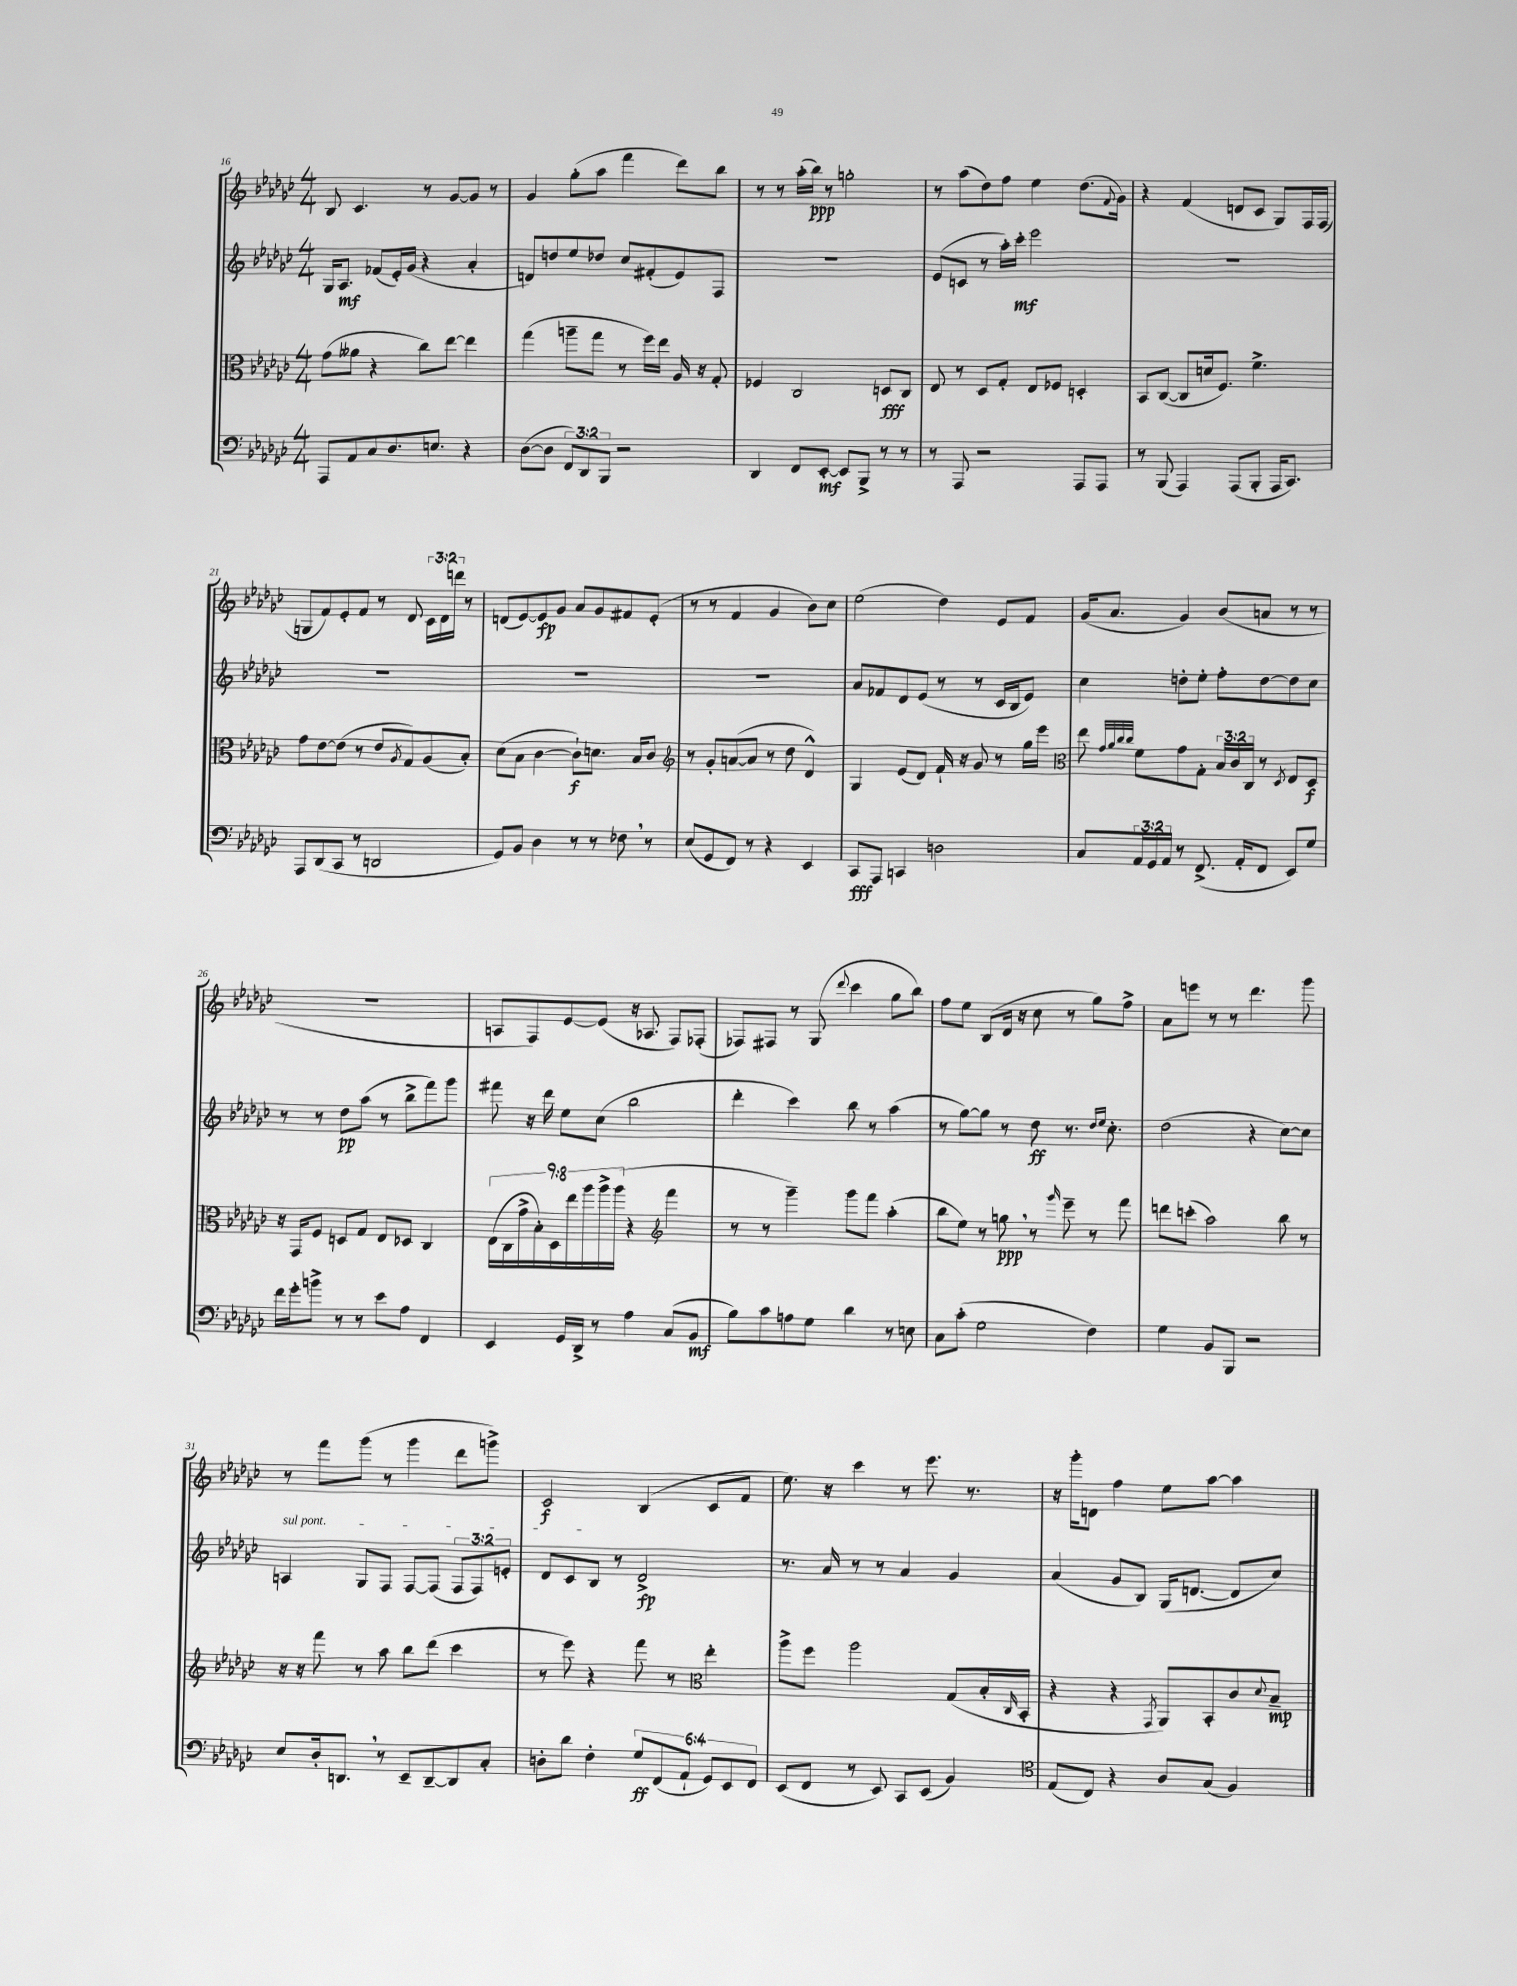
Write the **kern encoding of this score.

**kern	**dynam	**kern	**dynam	**kern	**dynam	**kern	**dynam
*part4	*part4	*part3	*part3	*part2	*part2	*part1	*part1
*staff4	*staff4	*staff3	*staff3	*staff2	*staff2	*staff1	*staff1
*clefF4	*	*clefC3	*	*clefG2	*	*clefG2	*
*k[b-e-a-d-g-c-]	*	*k[b-e-a-d-g-c-]	*	*k[b-e-a-d-g-c-]	*	*k[b-e-a-d-g-c-]	*
*M4/4	*	*M4/4	*	*M4/4	*	*M4/4	*
=16	=16	=16	=16	=16	=16	=16	=16
8AAA-/L	.	(8g-\L	.	16G-/KL	.	8B-/	.
.	.	.	.	8.A-/J	mf	.	.
8AA-/	.	8a--X\J	.	.	.	4.c-/	.
8C-/	.	4r	.	(8f-X/L	.	.	.
8.D-/	.	.	.	16e-'/L)	.	.	.
.	.	.	.	(16g-/JJ	.	.	.
.	.	8cc-\L)	.	4r	.	8r	.
8.En/J	.	.	.	.	.	.	.
.	.	[8ee-\J	.	.	.	[8g-/L	.
4r	.	4ee-\]	.	4a-'/	.	8g-/J]	.
.	.	.	.	.	.	8r	.
=17	=17	=17	=17	=17	=17	=17	=17
([8D-\L	.	(4gg-\	.	8dn/L)	.	4g-/	.
8D-\J]	.	.	.	8ddn/	.	.	.
12FF/L)	.	8aan~\L	.	8ee-/	.	(8gg-'\L	.
12DD-/	.	.	.	.	.	.	.
.	.	8gg-\J	.	8dd-X/J	.	8aa-\J	.
12BBB-/J	.	.	.	.	.	.	.
2r	.	8r	.	8cc-/L	.	4fff\	.
.	.	16ff\LL)	.	(8f#X'/	.	.	.
.	.	16ee-\JJ	.	.	.	.	.
.	.	16A-/	.	8e-/)	.	8ddd-\L)	.
.	.	16r	.	.	.	.	.
.	.	8G-'/	.	8F/J	.	8bb-\J	.
=18	=18	=18	=18	=18	=18	=18	=18
4DD-/	.	4F-X/	.	1r	.	8r	.
.	.	.	.	.	.	8r	.
8FF/L	.	2C-/	.	.	.	(16aa-'\LL	.
.	.	.	.	.	.	16bb-\JJ)	ppp
[8EE-'/J	mf	.	.	.	.	8r	.
8EE-/L]	.	.	.	.	.	2ggn'\	.
8BBB-^/J	.	.	.	.	.	.	.
8r	.	8Dn/L	fff	.	.	.	.
8r	.	8C-/J	.	.	.	.	.
=19	=19	=19	=19	=19	=19	=19	=19
8r	.	8E-/	.	(8e-/L	.	8r	.
8AAA-/	.	8r	.	8cn/J	.	(8aa-\L	.
2r	.	8D-/L	.	8r	.	8dd-\)	.
.	.	8G-'/J	.	16aa-'\LL)	.	8ff\J	.
.	.	.	.	16ccc-'\JJ	mf	.	.
.	.	8E-/L	.	2eee-\	.	4ee-\	.
.	.	8F-X/J	.	.	.	.	.
8AAA-/L	.	4Dn'/	.	.	.	(8.dd-\L	.
8AAA-/J	.	.	.	.	.	.	.
.	.	.	.	.	.	8qqf/	.
.	.	.	.	.	.	16g-\Jk)	.
=20	=20	=20	=20	=20	=20	=20	=20
8r	.	8BB-/L	.	1r	.	4r	.
(8BBB-/	.	([8C-/J	.	.	.	.	.
4AAA-/)	.	8C-/L]	.	.	.	(4f/	.
.	.	16dn/k	.	.	.	.	.
.	.	8.F/J)	.	.	.	.	.
(8AAA-/L	.	.	.	.	.	8dn/L	.
8BBB-'/J	.	4.f^\	.	.	.	8c-/J	.
16AAA-/KL	.	.	.	.	.	8G-/L)	.
8.CC-/J)	.	.	.	.	.	.	.
.	.	.	.	.	.	16F/L	.
.	.	.	.	.	.	(16F/JJ	.
!!LO:LB:g=z
=21	=21	=21	=21	=21	=21	=21	=21
8AAA-/L	.	8g-\L	.	1r	.	8Gn/L	.
(8DD-/	.	[8e-\	.	.	.	8f/)	.
8CC-/J	.	(8e-\J]	.	.	.	8e-'/	.
8r	.	8r	.	.	.	8f/J	.
2DDn/	.	8e-/L	.	.	.	8r	.
.	.	8qA-/	.	.	.	.	.
.	.	8G-/)	.	.	.	8d-/	.
.	.	(8A-/	.	.	.	24c-\LL	.
.	.	.	.	.	.	24d-\	.
.	.	.	.	.	.	24dddn\JJ	.
.	.	8B-'/J)	.	.	.	8r	.
=22	=22	=22	=22	=22	=22	=22	=22
8GG-/L)	.	(8d-\L	.	1r	.	(8dn/L	.
8BB-/J	.	8B-\J	.	.	.	[8e-/)	.
4D-\	.	[4c-\	.	.	.	8e-/]	fp
.	.	.	.	.	.	8g-/J	.
8r	.	8c-`\L])	f	.	.	8a-/L	.
8r	.	8.dn\J	.	.	.	8g-/	.
8F-X,\	.	.	.	.	.	8f#X/	.
.	.	16B-/KL	.	.	.	.	.
8r	.	8c-/J	.	.	.	(8e-'/J	.
=23	=23	=23	=23	=23	=23	=23	=23
*	*	*clefG2	*	*	*	*	*
(8E-/L	.	8r	.	1r	.	8r	.
8GG-/	.	8g-'/L	.	.	.	8r	.
8FF/J)	.	([8an/	.	.	.	4f/	.
8r	.	8a/J]	.	.	.	.	.
4r	.	8r	.	.	.	4g-/	.
.	.	8dd-\	.	.	.	.	.
4EE-/	.	4d-^^/)	.	.	.	8b-\L)	.
.	.	.	.	.	.	8cc-\J	.
=24	=24	=24	=24	=24	=24	=24	=24
8CC-/L	fff	4G-/	.	8a-/L	.	(2ee-\	.
8AAA-/J	.	.	.	8f-X/	.	.	.
4CCn/	.	(8e-/L	.	8d-/	.	.	.
.	.	8d-/J)	.	(8e-/J	.	.	.
2Dn\	.	16f`/	.	8r	.	4dd-\)	.
.	.	16r	.	.	.	.	.
.	.	8g-/	.	8r	.	.	.
.	.	8r	.	16c-/LL	.	8e-/L	.
.	.	.	.	16B-/J	.	.	.
.	.	16gg-\LL	.	8e-/J)	.	8f/J	.
.	.	16eee-\JJ	.	.	.	.	.
=25	=25	=25	=25	=25	=25	=25	=25
*	*	*clefC3	*	*	*	*	*
8C-/L	.	8ee-\	.	4cc-\	.	(16g-/KL	.
.	.	.	.	.	.	8.a-/J	.
.	.	32qqg-/LLL	.	.	.	.	.
.	.	32qqa-/	.	.	.	.	.
.	.	32qqcc-/	.	.	.	.	.
.	.	32qqcc-/JJJ	.	.	.	.	.
24AA-/L	.	8f\L	.	.	.	.	.
24GG-/	.	.	.	.	.	.	.
24AA-/JJ	.	.	.	.	.	.	.
8r	.	8g-\	.	8ddn'\L	.	4g-/)	.
(8.FF^/	.	8G-'\J	.	8ee-'\J	.	.	.
.	.	24B-/LL	.	8ff'\L	.	(8b-/L	.
.	.	24c-/	.	.	.	.	.
16AA-'/KL	.	.	.	.	.	.	.
.	.	24C-/JJ	.	.	.	.	.
8FF/J	.	8r	.	[8dd\	.	8an/J	.
.	.	8qD-/	.	.	.	.	.
8EE-/L)	.	8E-/L	.	8dd\]	.	8r	.
8G-/J	.	8D-/J	f	8cc-\J	.	8r	.
!!LO:LB:g=z
=26	=26	=26	=26	=26	=26	=26	=26
16f\LL	.	16r	.	8r	.	1r	.
16g-'\J	.	16GG-/KL	.	.	.	.	.
8bn^\J	.	8F/J	.	8r	.	.	.
8r	.	8Dn/L	.	8dd-\L	pp	.	.
8r	.	8G-/J	.	(8aa-\J	.	.	.
8e-\L	.	8E-/L	.	8r	.	.	.
8A-\J	.	8D-X/J	.	8bb-^\L	.	.	.
4FF/	.	4C-/	.	8fff\)	.	.	.
.	.	.	.	8ggg-\J	.	.	.
=27	=27	=27	=27	=27	=27	=27	=27
4EE-/	.	(18E-\LL	.	8fff#X\	.	8An/L	.
.	.	18C-\	.	.	.	.	.
.	.	18g-^\	.	.	.	.	.
.	.	.	.	16r	.	8F/)	.
.	.	18B-'\)	.	.	.	.	.
.	.	.	.	16ddd-\	.	.	.
.	.	18D-\	.	.	.	.	.
16GG-/LL	.	.	.	8ee-\L	.	[8e-/	.
.	.	18ee-\	.	.	.	.	.
16DD-^/JJ	.	.	.	.	.	.	.
.	.	18aa-\	.	.	.	.	.
8r	.	.	.	(8cc-\J	.	(8e-/J]	.
.	.	18aa-^\	.	.	.	.	.
.	.	(18aa-\JJ	.	.	.	.	.
4A-\	.	4r	.	2bb-\	.	16r	.
.	.	.	.	.	.	8.A-X/	.
*	*	*clefG2	*	*	*	*	*
(8C-/L	.	4fff\	.	.	.	8F/L)	.
8BB-/J	mf	.	.	.	.	(8F-X'/J	.
=28	=28	=28	=28	=28	=28	=28	=28
8B-\L)	.	8r	.	4ddd-'\	.	8F-X/L)	.
8c-\	.	8r	.	.	.	8F#X/J	.
8An\	.	4ggg-~\)	.	4ccc-\)	.	8r	.
8G-\J	.	.	.	.	.	(8G-/	.
.	.	.	.	.	.	8qqddd-/	.
4d-\	.	8ggg-\L	.	8bb-\	.	4ccc-\	.
.	.	8fff\J	.	8r	.	.	.
8r	.	(4aa-'\	.	(4aa-\	.	8gg-\L	.
8En\	.	.	.	.	.	8bb-\J)	.
=29	=29	=29	=29	=29	=29	=29	=29
8C-\L	.	8bb-\L	.	8r	.	8ff\L	.
(8c-'\J	.	8ee-\J)	.	[8gg-\L)	.	8ee-\J	.
2G-\	.	8r	.	8gg-\J]	.	(8B-/L	.
.	.	8ggn,\	ppp	8r	.	16d-/Jk	.
.	.	.	.	.	.	16r	.
.	.	8r	.	8dd-\	ff	8cc-\	.
.	.	16qqggg-/	.	.	.	.	.
.	.	8eee-~\	.	8.r	.	8r	.
4F\)	.	8r	.	.	.	8gg-\L)	.
.	.	.	.	16qqdd-/LL	.	.	.
.	.	.	.	16qqee-/JJ	.	.	.
.	.	.	.	8.cc-'\	.	.	.
.	.	8fff\	.	.	.	8ff^\J	.
=30	=30	=30	=30	=30	=30	=30	=30
4G-\	.	8dddn\L	.	(2dd-\	.	8a-\L	.
.	.	(8cccn'\J	.	.	.	8eeen\J	.
8BB-/L	.	2aa-\)	.	.	.	8r	.
8BBB-/J	.	.	.	.	.	8r	.
2r	.	.	.	4r	.	4.ddd-\	.
.	.	8bb-\	.	[8cc-\L)	.	.	.
.	.	8r	.	8cc-\J]	.	8ggg-\	.
!!LO:LB:g=z
=31	=31	=31	=31	=31	=31	=31	=31
!	!	!	!	!LO:TX:a:i:t=sul pont.	!	!	!
8E-/L	.	16r	.	4An/	.	8r	.
.	.	16r	.	.	.	.	.
16D-'/k	.	8fff\	.	.	.	8fff\L	.
8.DDn,/J	.	.	.	.	.	.	.
.	.	8r	.	8G-/L	.	(8ggg-\J	.
8r	.	8aa-\	.	8F/J	.	8r	.
8EE-~/L	.	8bb-\L	.	[8F/L	.	4ggg-\	.
[8DD~/	.	(8ddd-\J	.	(8F/J]	.	.	.
8DD/]	.	4ccc-\	.	12F/L	.	8ddd-\L	.
.	.	.	.	12F/)	.	.	.
8C-'/J	.	.	.	.	.	8gggn^\J)	.
.	.	.	.	12en'/J	.	.	.
=32	=32	=32	=32	=32	=32	=32	=32
8Dn'\L	.	8r	.	8d-/L	.	2c-/	f
8d-\J	.	8eee-\)	.	8c-/	.	.	.
4F'\	.	4r	.	8B-/J	.	.	.
.	.	.	.	8r	.	.	.
12G-/L	ff	8fff\	.	2d-^/	fp	(4B-/	.
(12FF/	.	.	.	.	.	.	.
.	.	8r	.	.	.	.	.
12AA-`/J	.	.	.	.	.	.	.
*	*	*clefC3	*	*	*	*	*
12GG-/L)	.	4ee-'\	.	.	.	8c-/L	.
12EE-/	.	.	.	.	.	.	.
.	.	.	.	.	.	8f/J	.
12FF/J	.	.	.	.	.	.	.
=33	=33	=33	=33	=33	=33	=33	=33
(8EE-/L	.	8aa-^\L	.	8.r	.	8.ee-\)	.
8FF/J	.	8ff\J	.	.	.	.	.
.	.	.	.	16a-/	.	16r	.
8r	.	2aa-\	.	8r	.	4ccc-\	.
8EE-/)	.	.	.	8r	.	.	.
8CC-/L	.	.	.	4a-/	.	8r	.
(8EE-/J	.	.	.	.	.	8.eee-\	.
4BB-/)	.	(8G-/L	.	4g-/	.	.	.
.	.	.	.	.	.	8.r	.
.	.	16B-'/L	.	.	.	.	.
.	.	16qqC-/	.	.	.	.	.
.	.	16BB-'/JJ	.	.	.	.	.
=34	=34	=34	=34	=34	=34	=34	=34
*clefC4	*	*	*	*	*	*	*
(8E-/L	.	4r	.	(4a-/	.	16r	.
.	.	.	.	.	.	16ggg-'\KL	.
8C-/J)	.	.	.	.	.	8dn\J	.
4r	.	4r	.	8g-/L	.	4ff\	.
.	.	.	.	8B-/J)	.	.	.
.	.	8qGG-/	.	.	.	.	.
8A-/L	.	8AA-/L)	.	(16G-/KL	.	8ee-\L	.
.	.	.	.	[8.dn/J	.	.	.
(8G-/J	.	8BB-'/	.	.	.	[8aa-\J	.
4F/)	.	8c-/	.	8d/L]	.	4aa-\]	.
.	.	8qqd-/	.	.	.	.	.
.	.	8B-~/J	mp	8cc-/J)	.	.	.
==	==	==	==	==	==	==	==
*-	*-	*-	*-	*-	*-	*-	*-
